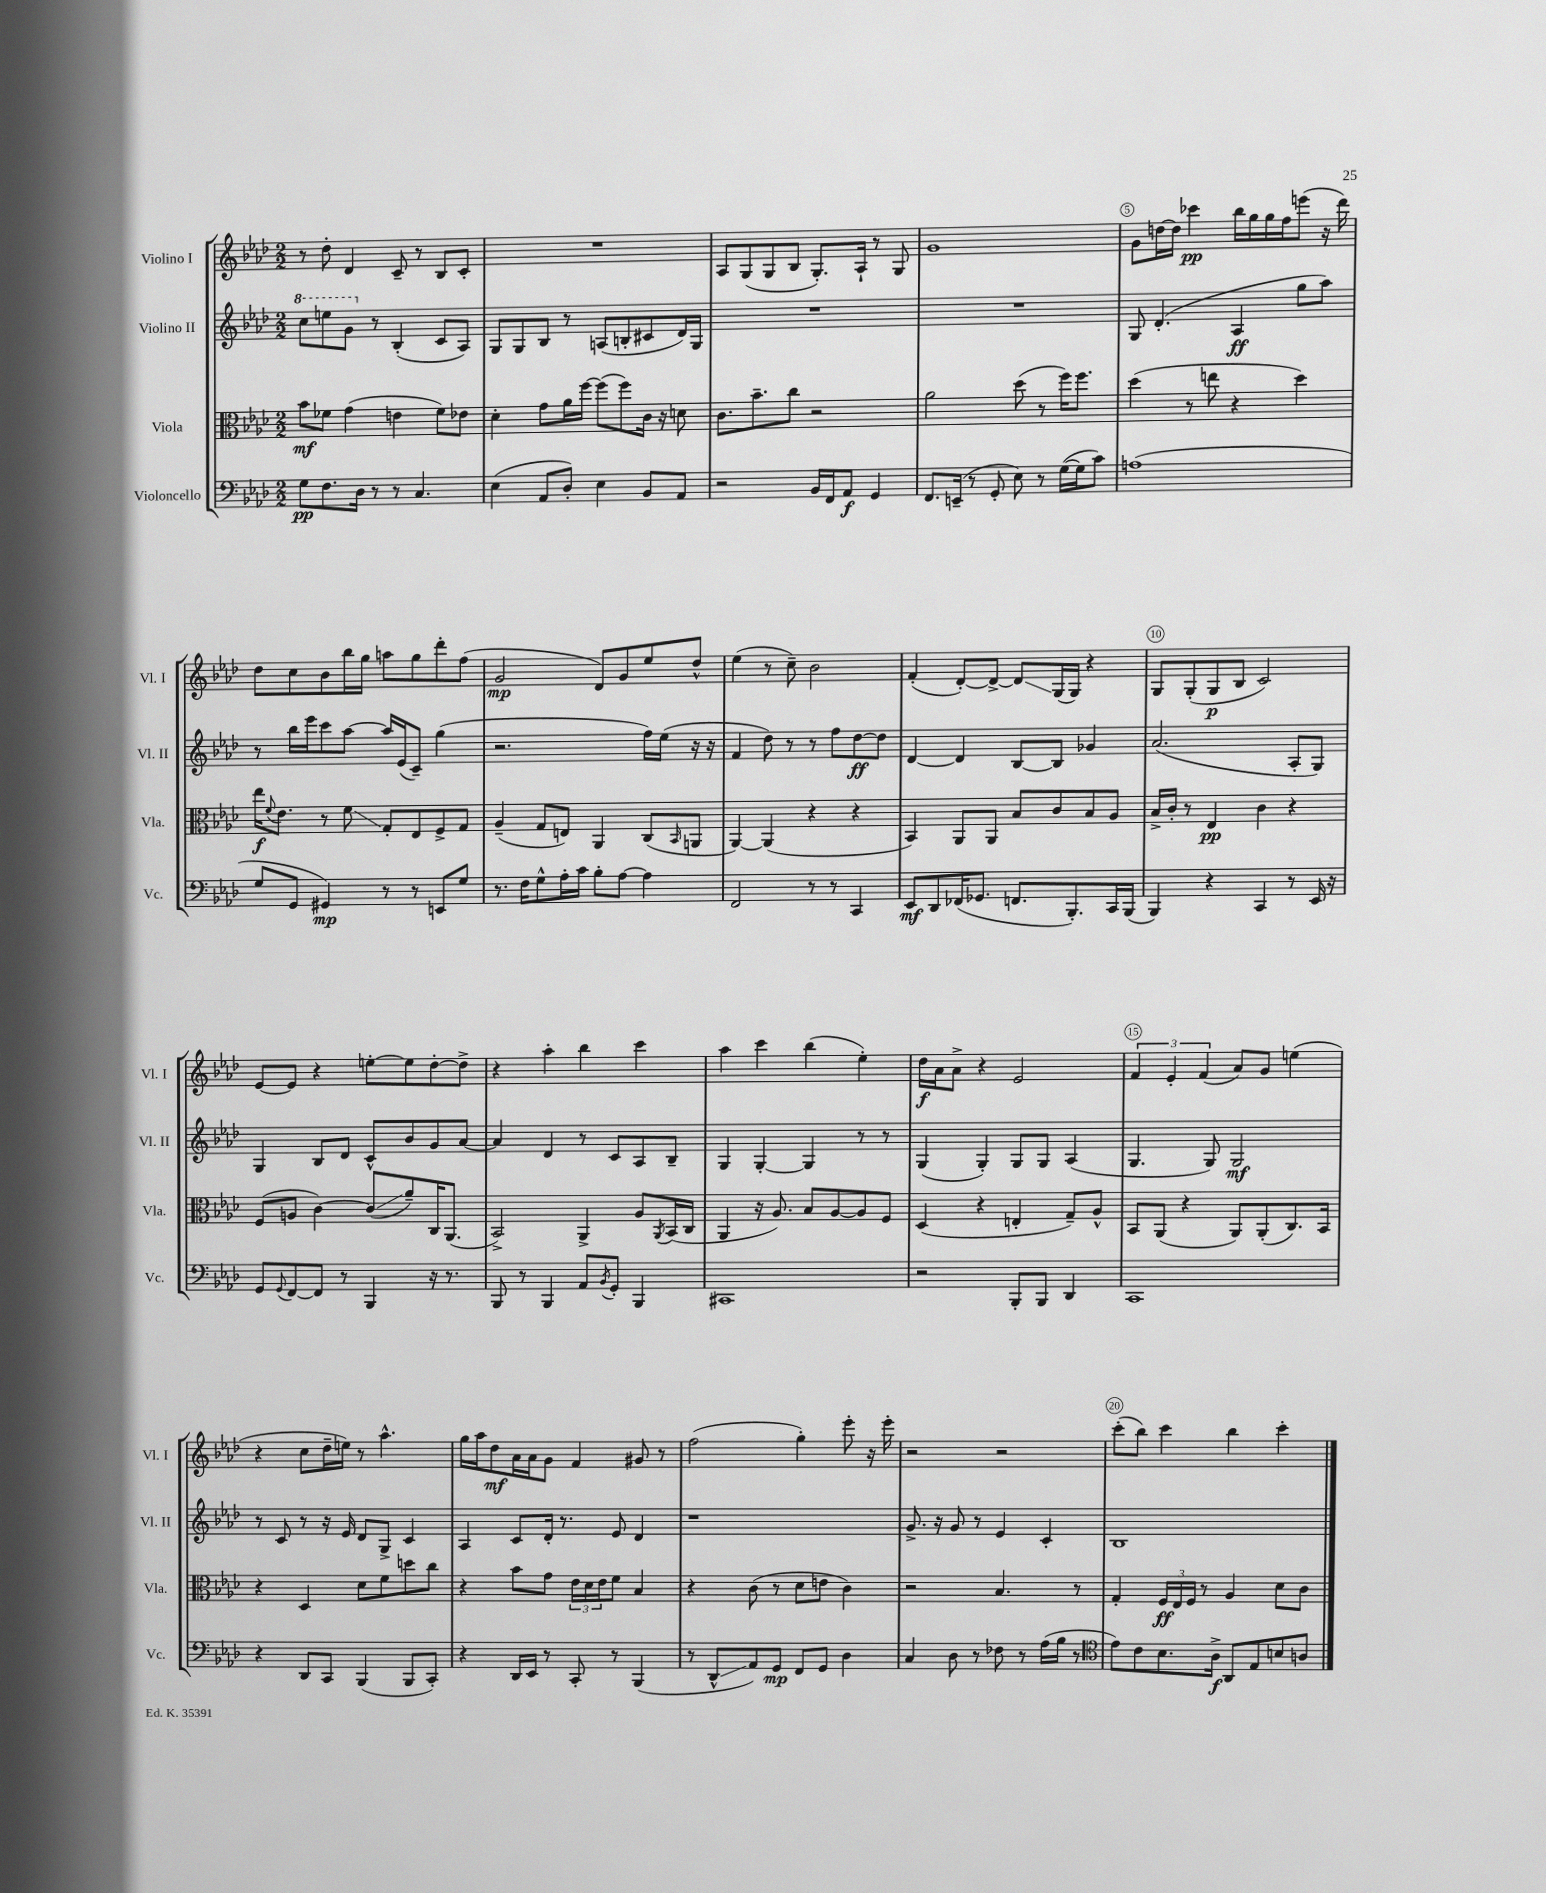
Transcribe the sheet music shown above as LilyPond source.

<<
\new StaffGroup <<
\new Staff = "s0" \with { instrumentName = "Violino I" shortInstrumentName = "Vl. I" } {
    \clef treble \key aes \major \numericTimeSignature \time 2/2
    r8 des''8-. des'4 c'8-- r8 bes8 c'8-. |
    R1 |
    aes8 g8( g8 bes8 g8.-.) aes16-! r8 g8 |
    g'1 |
    g'8 d''16~ d''16 ces'''4\pp bes''16 g''16 g''16 f''16 e'''8( r16 des'''16) |
    des''8 c''8 bes'8 bes''16 g''16 a''8 g''8 des'''8-. f''8( |
    g'2\mp des'8) g'8 ees''8 des''8-^ |
    ees''4( r8 c''8--) bes'2 |
    f'4-.( des'8~-.) des'8~-> des'8\glissando g16( g16) r4 |
    g8 g8-.( g8\p bes8 c'2) |
    ees'8~ ees'8 r4 e''8~-. e''8 des''8~-. des''8-> |
    r4 aes''4-. bes''4 c'''4 |
    aes''4 c'''4 bes''4( ees''4-.) |
    des''16\f aes'16 aes'8-> r4 ees'2 |
    \tuplet 3/2 { f'4 ees'4-. f'4( } aes'8) g'8 e''4( |
    r4 c''8 des''16-- e''16) r8 aes''4.-^ |
    g''16 aes''16 des''8\mf aes'16 aes'16 g'8 f'4 gis'8 r8 |
    f''2( g''4-.) ees'''8-. r16 ees'''16-. |
    r2 r2 |
    c'''8-.( bes''8) c'''4 bes''4 c'''4-. \bar "|." |
}
\new Staff = "s1" \with { instrumentName = "Violino II" shortInstrumentName = "Vl. II" } {
    \clef treble \key aes \major \numericTimeSignature \time 2/2
    \ottava #1 c'''8 e'''8 g''8 \ottava #0 r8 bes4-.( c'8 aes8) |
    g8 g8 bes8 r8 a8( b8-. cis'8 des'16) g16 |
    R1 |
    R1 |
    g8 des'4.-.( aes4\ff g''8 aes''8) |
    r8 bes''16 ees'''16 c'''8 aes''8~ aes''16 ees'16( c'8--) g''4( |
    r2. f''16) ees''16( r16 r16 |
    f'4 des''8) r8 r8 f''8 des''8~\ff des''8 |
    des'4~ des'4 bes8~ bes8 ges'4 |
    aes'2.( aes8-. g8) |
    g4 bes8 des'8 c'8-^ bes'8 g'8 aes'8~ |
    aes'4 des'4 r8 c'8 aes8 bes8-- |
    g4 g4~-. g4 r8 r8 |
    g4( g4-.) g8 g8 aes4( |
    g4. g8) g2\mf |
    r8 c'8 r8 r16 ees'16 des'8 g8-> c'4 |
    aes4 c'8 des'16-. r8. ees'8 des'4 |
    r1 |
    g'8.-> r16 g'8 r8 ees'4 c'4-. |
    bes1 \bar "|." |
}
\new Staff = "s2" \with { instrumentName = "Viola" shortInstrumentName = "Vla." } {
    \clef alto \key aes \major \numericTimeSignature \time 2/2
    bes'8\mf fes'8 g'4( e'4 fes'8) ees'8 |
    des'4-. g'8 aes'16 f''16~ f''8( f''8) c'16 r16 d'8 |
    c'8. bes'8.-- c''8 r2 |
    aes'2 des''8( r8 f''16) f''8. |
    des''4( r8 e''8 r4 des''4) |
    ees''16\f \appoggiatura { f'8 } ees'8. r8 f'8\glissando g8-. ees8 f8-> g8 |
    aes4--( g8 e8) aes,4 c8( \grace { bes,16 } a,8 |
    aes,4~) aes,4( r4 r4 |
    bes,4) aes,8 aes,8 bes8 c'8 bes8 aes8 |
    bes16-> c'16-. r8 ees4\pp c'4 r4 |
    f8( a8 c'4~) c'8\glissando( aes'8--) c16 aes,8.( |
    bes,2->) aes,4-> aes8 \acciaccatura { aes,8 } bes,16( c16 |
    aes,4 r16 aes8.) bes8 aes8~ aes8 f8 |
    des4( r4 e4-. g8--) aes8-^ |
    bes,8 aes,8( r4 aes,8) aes,8-.( c8.) bes,16 |
    r4 des4 des'8 f'8 d''8 c''8 |
    r4 bes'8 g'8 \tuplet 3/2 { ees'16 des'16 ees'16 } f'8 bes4 |
    r4 c'8( r8 des'8 e'8 c'4) |
    r2 bes4. r8 |
    g4-. \tuplet 3/2 { f16\ff ees16 f16 } r8 aes4 des'8 c'8 \bar "|." |
}
\new Staff = "s3" \with { instrumentName = "Violoncello" shortInstrumentName = "Vc." } {
    \clef bass \key aes \major \numericTimeSignature \time 2/2
    g8\pp f8. des16 r8 r8 c4. |
    ees4( aes,8 des8-.) ees4 bes,8 aes,8 |
    r2 bes,16 f,16 aes,8\f g,4 |
    f,8. e,16--( r8 g,8-. ees8) r8 g16~( g16 c'8) |
    a1( |
    g8 g,8 gis,4\mp) r8 r8 e,8 g8 |
    r8. f16 g8-^ aes16-. c'16 bes8-. aes8~ aes4 |
    f,2 r8 r8 c,4 |
    ees,8\mf des,8 fes,16( ges,8. f,8. bes,,8.-.) c,16 bes,,16( |
    bes,,4) r4 c,4 r8 ees,16 r16 |
    g,8 \appoggiatura { g,8 } f,8~ f,8 r8 bes,,4 r16 r8. |
    bes,,8 r8 bes,,4 aes,8 \acciaccatura { bes,8 } g,8-. bes,,4 |
    cis,1 |
    r2 bes,,8-. bes,,8 des,4 |
    c,1 |
    r4 des,8 c,8 bes,,4( bes,,8 c,8-.) |
    r4 des,16 ees,16 r8 c,8-. r8 bes,,4( |
    r8 des,8-^\glissando aes,8) g,8\mp f,8 g,8 des4 |
    c4 des8 r8 fes8 r8 aes16( bes16 r8 |
    \clef tenor ees'8) c'8 bes8. aes16->\f aes,8 ees8 b8 a8 \bar "|." |
}
>>
>>
\layout { \context { \Score \override BarNumber.break-visibility = ##(#f #t #t) barNumberVisibility = #(every-nth-bar-number-visible 5) \override BarNumber.stencil = #(make-stencil-circler 0.1 0.3 ly:text-interface::print) } }
